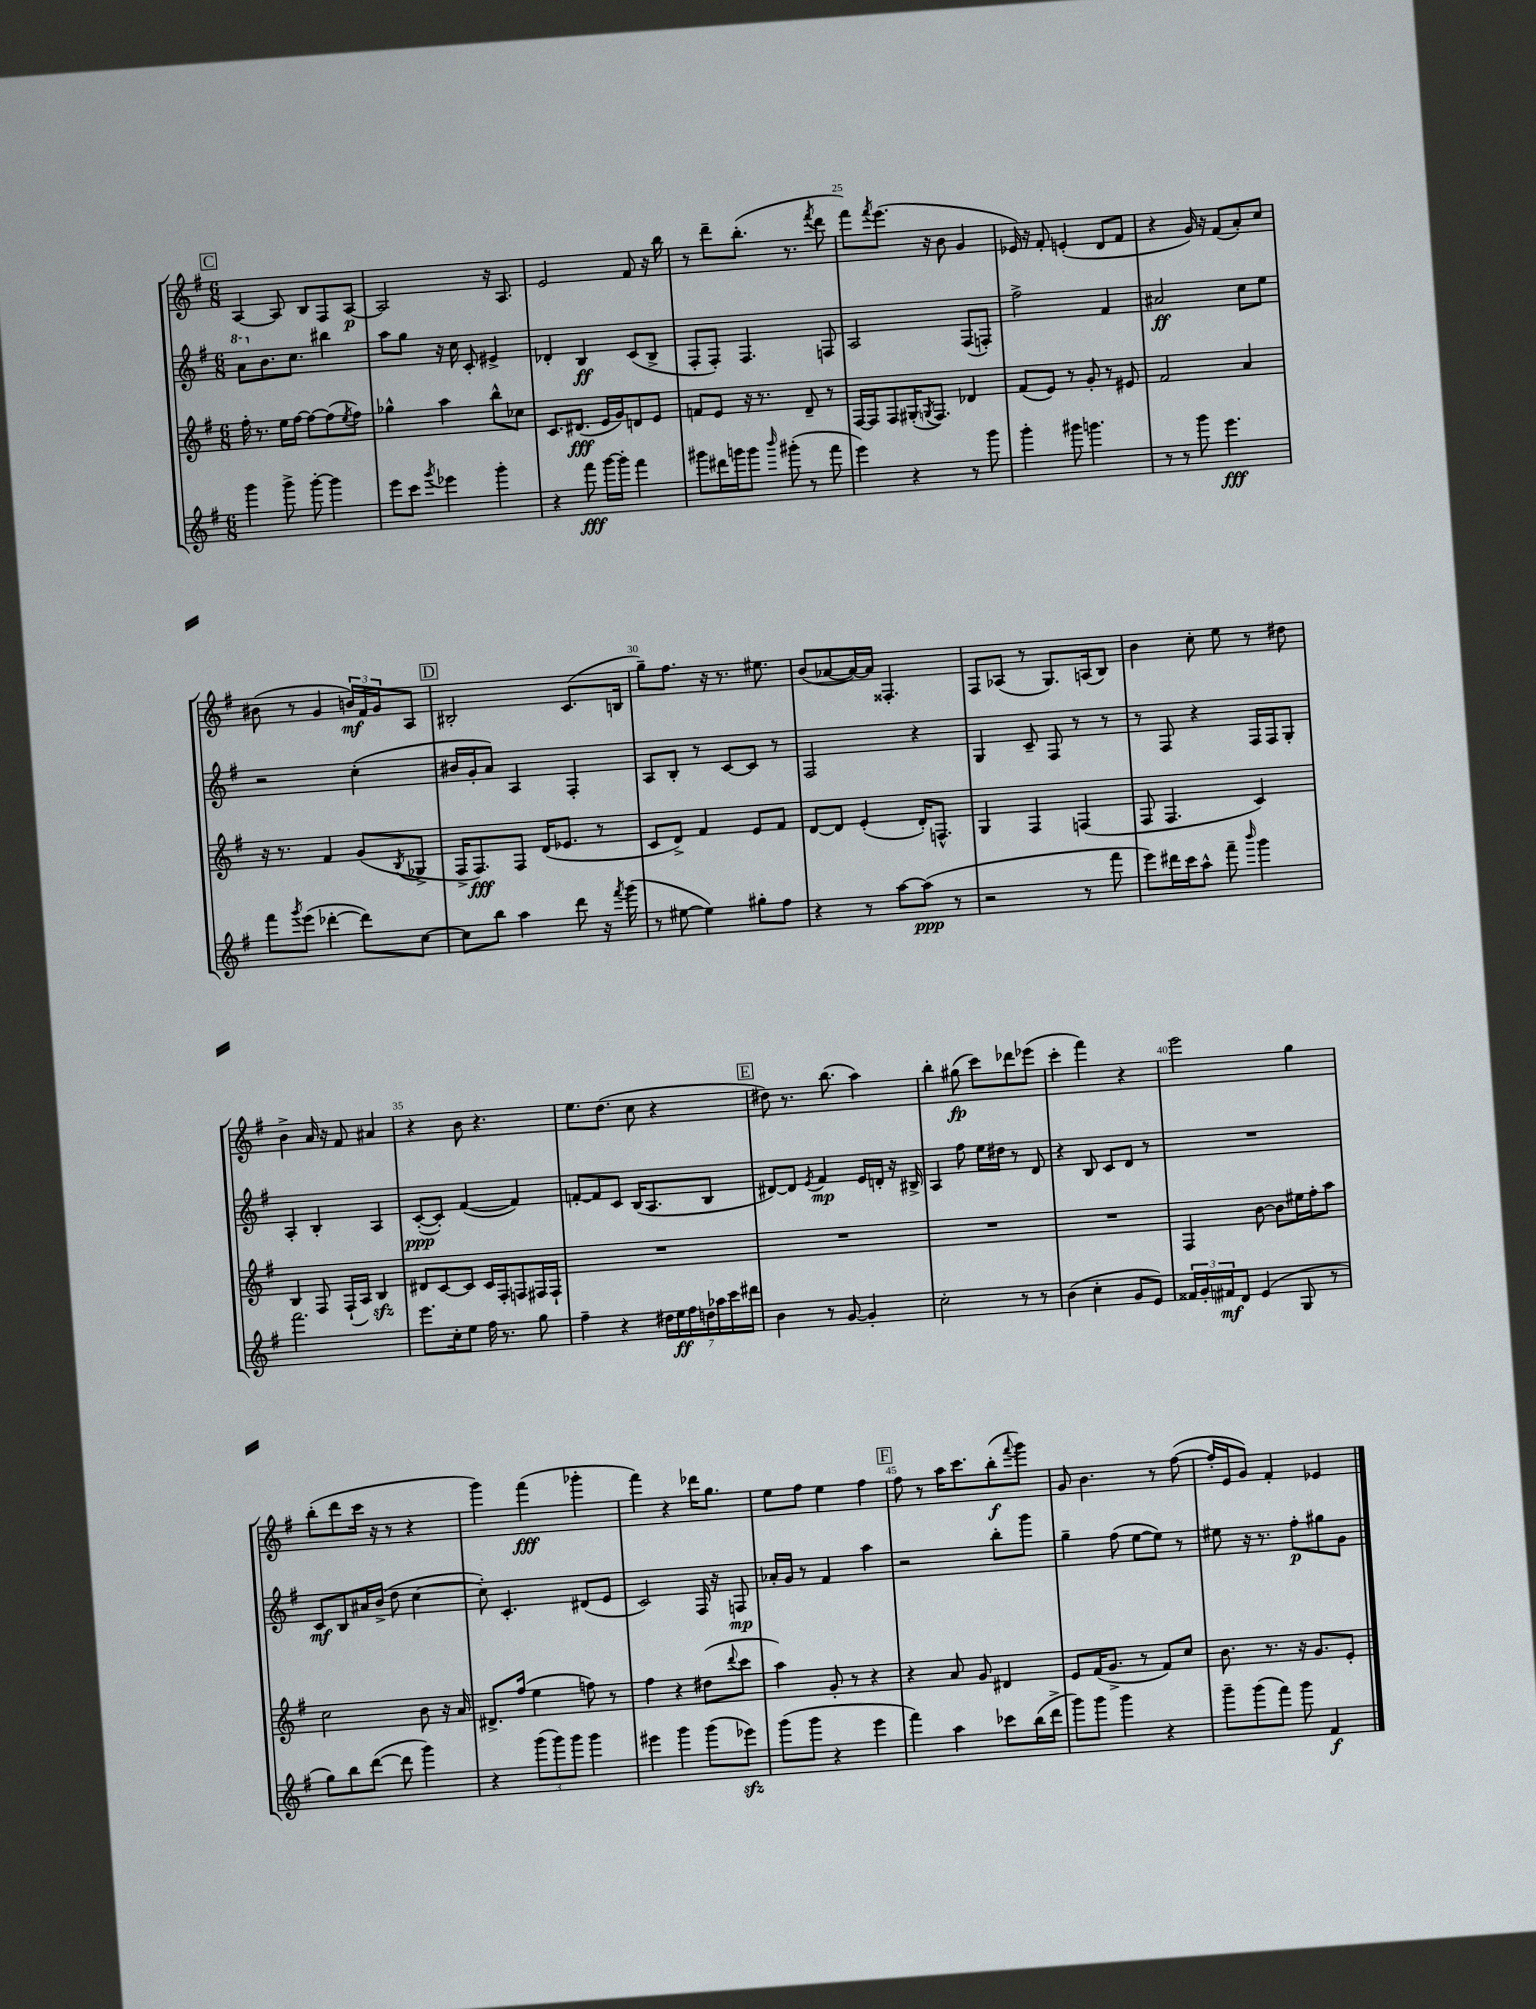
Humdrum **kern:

**kern	**kern	**kern	**kern
*staff4	*staff3	*staff2	*staff1
*clefG2	*clefG2	*clefG2	*clefG2
*k[f#]	*k[f#]	*k[f#]	*k[f#]
*M6/8	*M6/8	*M6/8	*M6/8
4ggg\	16ff#'\	8aa\L	[4A/
.	8.r	.	.
.	.	8.b\	.
8ggg^\	16ee\LL	.	8A/]
.	[16ff#\JJ	8.cc\J	.
[8ggg'\	8ff#\_L	.	8B/L
4ggg\]	(8ff#\]	4bb#\	8F#/
.	8qee/	.	.
.	8ff#\J)	.	[8A/J
=	=	=	=
8eee\L	4gg-^^\	8aa\L	2A/]
8ccc\J	.	8gg\J	.
8qggg/	.	.	.
4eee-\	4aa\	16r	.
.	.	16cc\	.
.	.	8c'/	.
4ggg'\	8bb^^\L	4e#^/	16r
.	.	.	8.A/
.	8cc-\J	.	.
=	=	=	=
4r	8.c/L	4d-'/	2e/
.	(8.d#/J	.	.
8fff#\	.	4B/	.
[16ggg\LL	16e/LL	.	.
16ggg'\]JJ	16g/J)	.	.
4fff#\	8d/	(8c/L	8f#/
.	8e/J	8B^/J	16r
.	.	.	16bb\
=	=	=	=
8ggg#\L	8f/L	8F#'/L	8r
16ddd#\L	8e/J	8F#'/J)	8ddd~\L
16ggg\J	.	.	.
8ggg\J	16r	4.F#/	(8.bb'\J
.	8.r	.	.
16qqbbb/	.	.	.
(8ggg#'\	.	.	.
.	.	.	8.r
8r	8d~/	.	.
.	.	.	8qfff#/
8fff#\	8r	8F/	8ddd\
=	=	=	=
4eee\)	[16F#/LL	2A/	8fff#\L)
.	16F#/]J	.	.
.	.	.	8qfff#/
.	8F#/	.	(8.eee\J
4r	(16G#'/K	.	.
.	8qG/	.	.
.	8.F#/J)	.	16r
.	.	.	8b\
8r	4d-/	(8F#/L	4g/
8ggg\	.	8F'/J)	.
=	=	=	=
4ggg'\	(8f#/L	2ff#^\	16e-/)
.	.	.	16r
.	8e/J)	.	8f#'/
8ggg#\	8r	.	(4e'/
4.ggg\	8g'/	.	.
.	8r	4f#/	8d/L
.	8e#/	.	8f#/J
=	=	=	=
8r	2f#/	2a#/	4r
8r	.	.	.
8ggg\	.	.	16g/)
.	.	.	16r
4.eee\	.	.	(8f#/L
.	4a/	8cc\L	8a'/)
.	.	8ee\J	8cc/J
=	=	=	=
8fff#\L	16r	2r	(8b#\
.	8.r	.	.
8qggg/	.	.	.
(8eee\J	.	.	8r
[4ddd-'\	4f#/	.	4g/
8ddd-\]L)	(8g/L	(4cc'\	24b/LL)
.	.	.	24f#/
.	.	.	24g/J
.	8qB/	.	.
[8cc\J	8G-^/J	.	8A/J
=	=	=	=
8cc\]L	16F#^/LK	16b#/LL	2B#'/
.	8.F#/)	16g'/J	.
8bb\J	.	8a/J)	.
4aa\	8F#/J	4A/	.
.	(16d/LK	.	.
.	8.e-/J	.	.
8ddd\	.	4F#'/	(8.c/L
16r	8r	.	.
8qfff#/	.	.	.
(16ggg\	.	.	16B/Jk
=	=	=	=
8r	8c/L	8A/L	8gg~\L)
[8ee#\	8d^/J)	8B'/J	8.ff#\J
4ee#\])	4f#/	8r	.
.	.	.	16r
.	.	[8c/L	8.r
8gg#'\L	8e/L	8c/]J	.
.	.	.	8.ee#\
8ff#\J	8f#/J	8r	.
=	=	=	=
4r	[8d/L	2F#/	(8b/L
.	8d/]J	.	[8a-/
8r	(4e'/	.	16a-/_L)
.	.	.	16a-/]JJ
[8aa\L	.	.	4.F##'/
(8aa\]J	16d'/LK)	4r	.
.	8.F^^/J	.	.
8r	.	.	.
=	=	=	=
2r	4G/	4G/	8F#/L
.	.	.	(8A-/J
.	4F#/	8c~/	8r
.	.	8F#/	8.G/L)
8r	(4F/	8r	.
.	.	.	(16A/k
8fff#\	.	8r	8B/J)
=	=	=	=
8eee\L)	8F#/	8r	4b\
16ddd#\L	4.F#/	8F#/	.
16ccc\J	.	.	.
8aa^^\J	.	4r	8cc'\
8fff#~\	.	.	8ee\
16qqbbb/	.	.	.
4ggg\	4c/)	16F#/LL	8r
.	.	16F#/J	.
.	.	8G'/J	8dd#\
=	=	=	=
2.fff#\	4B/	4A'/	4b^\
.	8F#/	4B'/	16a/
.	.	.	16r
.	(16F#`/LL	.	8f#/
.	16A/JJ)	.	.
.	4B/	4A/	4a#/
=	=	=	=
8.eee\L	8d#/L	([8c'/L	4r
.	[8c/	8c'/]J)	.
16cc'\k	.	.	.
8ee\J	8c/]J	([4f#/	8b\
16ff#\	16c/LL	.	4.r
8.r	16F#'/J	.	.
.	8F/	4f#/])	.
8gg\	16F#/L	.	.
.	16F#`/JJ	.	.
=	=	=	=
4ff#~\	2.r	[8f'/L	8.ee\L
.	.	8f/]	.
.	.	.	(8.dd\J
4r	.	8c/J	.
.	.	(16B/LK	8cc\
.	.	8.A/	.
28dd#\LL	.	.	4r
28ee\	.	.	.
28ff#\	.	.	.
28dd\	.	.	.
.	.	8B/J	.
28aa-\	.	.	.
28ccc\	.	.	.
28ddd#\JJ	.	.	.
=	=	=	=
4b\	2.r	[8d#/L)	8dd#\)
.	.	8d#/]J	8.r
.	.	8qe/	.
8r	.	4f#/	.
.	.	.	(8.bb\
[8g/	.	.	.
4g'/]	.	16e/LL	4aa\)
.	.	16d'/JJ	.
.	.	16r	.
.	.	16B#^/	.
=	=	=	=
2cc'\	2.r	4A/	4bb'\
.	.	8ff#\	(8gg#\
.	.	16ee\LL	8ccc\L)
.	.	16dd#\JJ	.
8r	.	8r	8ddd-\
8r	.	8d/	(8eee-\J
=	=	=	=
(4b\	2.r	4r	4ccc'\
4cc'\	.	8B/	4fff#\)
.	.	8c/L	.
8g/L	.	8d/J	4r
8e/J)	.	8r	.
=	=	=	=
24f##/LL	4F#/	2.r	2eee\
24g'/	.	.	.
24f#/J	.	.	.
8d/J	.	.	.
(4e/	[8b\	.	.
.	8b\]L	.	.
8G/	16ee#\L	.	4gg\
.	16ff#'\J	.	.
8r	8aa\J	.	.
=	=	=	=
8gg\L)	2cc\	8c/L	(8bb'\L
8bb\	.	8B/	8ddd\
([8ddd\J	.	16a#/L	16ccc\Jk
.	.	(16b^/JJ	16r
8ddd\]	.	8dd\	8r
4ggg\)	8b\	[4cc\	4r
.	16r	.	.
.	16a/	.	.
=	=	=	=
4r	8.d#^/L	8cc'\])	4ggg\)
.	.	4.c'/	.
.	(16ff#/Jk	.	.
(12ggg\L	4ee\	.	(4fff#\
12ggg\)	.	.	.
12ggg\J	.	.	.
4ggg\	8ff\)	(8d#/L	4ggg-'\
.	8r	8e/J	.
=	=	=	=
4eee#\	4ff#\	2c/)	4fff#\)
4ggg\	4r	.	4r
(8ggg\L	(8dd#\L	16F#/	16ddd-\LK
.	.	16r	8.gg\J
.	8qqddd/	.	.
8eee-\J)	8ccc\J	8F/	.
=	=	=	=
(8ggg\L	4aa\)	16a-'/LL	8ee\L
.	.	16g/JJ	.
8ggg\J	.	8r	8ff#\J
4r	8g'/	4f#/	4ee\
.	8r	.	.
4eee\	4r	4aa\	4ff#\
=	=	=	=
4fff#\)	4r	2r	8ff#\
.	.	.	8r
4aa\	8a/	.	16aa\LK
.	.	.	8.ccc\
.	8g/	.	.
8ccc-\L	4d#/	8bb'\L	(8bb'\
.	.	.	8qqfff#/
(16bb\L	.	8ggg\J	8ggg\J)
16ddd^\JJ	.	.	.
=	=	=	=
8ggg\L)	8e/L	4gg~\	8g/
8ggg\J	(16f#/K	.	4.b\
.	8.g^/J	.	.
4ggg\	.	(8ff#\	.
.	8r	[8ee\L	.
4r	8f#/L)	8ee\]J)	8r
.	8cc/J	8r	([8ff#\
=	=	=	=
8ggg~\L	8.b\	8ee#\	16ff#'/]LL
.	.	.	16e/J
(8ggg\	.	16r	8g/J)
.	8.r	8.r	.
8fff#\J)	.	.	4f#'/
8ggg\	16r	8ff#'\L	.
.	8.g/L	.	.
4f#/	.	8gg#\	4e-/
.	8e'/J	8g\J	.
==	==	==	==
*-	*-	*-	*-
